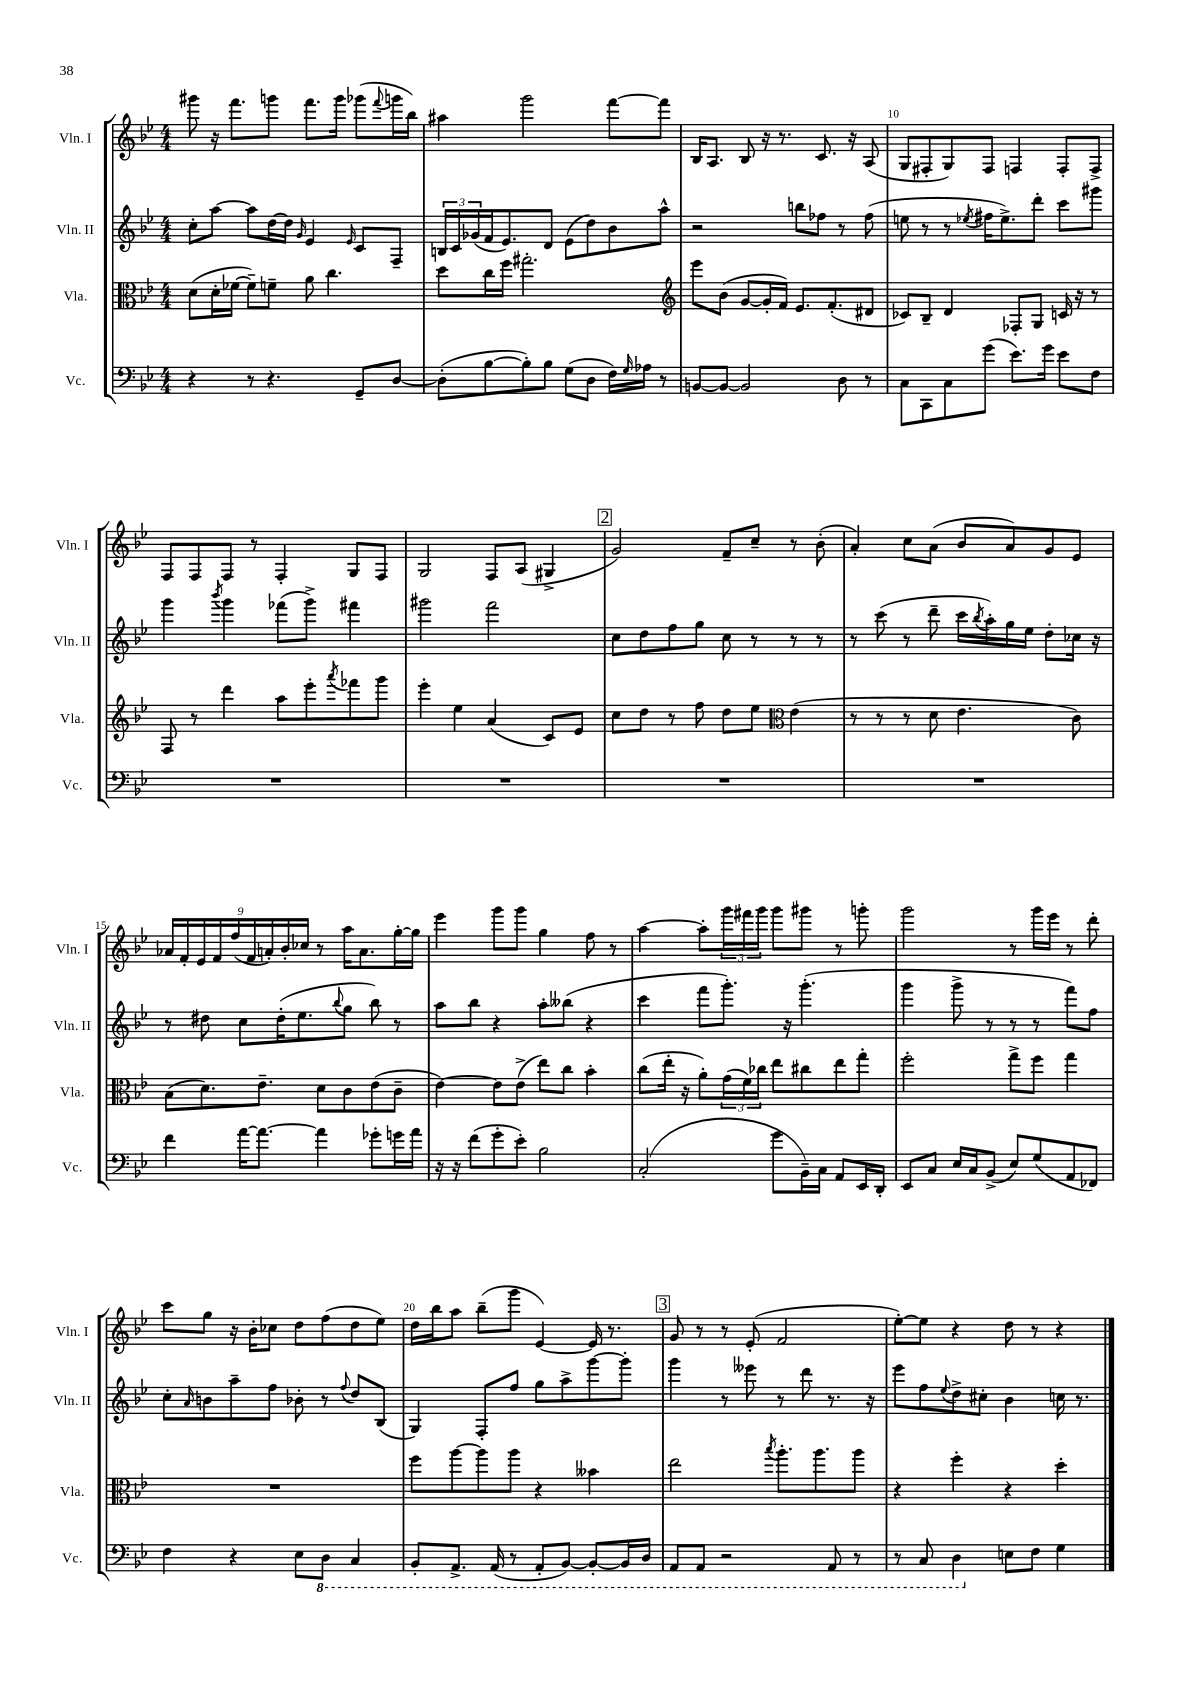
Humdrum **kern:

**kern	**kern	**kern	**kern
*staff4	*staff3	*staff2	*staff1
*clefF4	*clefC3	*clefG2	*clefG2
*k[b-e-]	*k[b-e-]	*k[b-e-]	*k[b-e-]
*M4/4	*M4/4	*M4/4	*M4/4
4r	(8d\L	8cc'\L	8ggg#\
.	16d'\L	[8aa\J	16r
.	[16f-\JJ	.	8.fff\L
8r	8f-~\]L)	8aa\]L	.
4.r	8f~\J	[16dd\L	8ggg\J
.	.	16dd\]JJ	.
.	.	16qqg/	.
.	8a\	4e-/	8.fff\L
.	4.cc\	.	.
.	.	.	16ggg\Jk
.	.	16qqe-/	.
8GG~/L	.	8c/L	(8ggg-\L
.	.	.	8qqfff/
[8D/J	.	8F~/J	16ggg\L
.	.	.	16bb-\JJ)
=	=	=	=
(8D'\]L	8dd\L	24B/LL	4aa#\
.	.	24c/	.
.	.	(24g-/	.
[8B-\	16cc\L	16f/J	.
.	16ff\JJ	8.e-/)	.
8B-'\])	2.gg#'\	.	2ggg\
8B-\J	.	8d/J	.
(8G\L	.	(8e-\L	.
8D\J	.	8dd\)	.
16F\LL)	.	8b-\	[8fff\L
16qqG/	.	.	.
16A-\JJ	.	.	.
8r	.	8aa^^\J	8fff\]J
=	=	=	=
*	*clefG2	*	*
[8BB/L	8eee-\L	2r	16B-/LK
.	.	.	8.A/J
8BB/_J	(8b-\J	.	.
2BB/]	[8g/L	.	8B-/
.	16g'/]L	.	16r
.	16f/JJ)	.	8.r
.	8.e-/L	8bb\L	.
.	.	8ff-\J	8.c/
.	(8.f'/	.	.
8D\	.	8r	.
.	.	.	16r
8r	8d#/J	(8ff-\	(8A/
=	=	=	=
8C\L	8c-/L)	8ee\	8G/L
8CC\	8B-~/J	8r	8F#'/
8C\	4d/	8r	8G/)
.	.	8qee-/	.
(8g\J	.	16ff#\LK	8F#/J
.	.	8.ee-^\)	.
8.e-\L)	8F-'/L	.	4F/
.	8G/J	8ddd'\J	.
16g\Jk	.	.	.
8e-\L	16c/	8ccc\L	8F'/L
.	16r	.	.
8F\J	8r	8ggg#\J	8F^/J
=	=	=	=
1r	8F/	4ggg\	8F/L
.	8r	.	8F/
.	.	8qbbb-/	.
.	4ddd\	4ggg\	8F/J
.	.	.	8r
.	8aa\L	(8fff-\L	4F'/
.	8eee-'\	8ggg^\J)	.
.	8qaaa/	.	.
.	8fff-\	4fff#\	8G/L
.	8ggg\J	.	8F/J
=	=	=	=
1r	4eee-'\	2ggg#\	2G/
.	4ee-\	.	.
.	(4a/	2fff\	8F/L
.	.	.	(8A/J
.	8c/L)	.	4G#^/
.	8e-/J	.	.
=	=	=	=
1r	8cc\L	8cc\L	2g/)
.	8dd\J	8dd\	.
.	8r	8ff\	.
.	8ff\	8gg\J	.
.	8dd\L	8cc\	8f~/L
.	8ee-\J	8r	8cc~/J
*	*clefC3	*	*
.	(4e-\	8r	8r
.	.	8r	(8b-'\
=	=	=	=
1r	8r	8r	4a'/)
.	8r	(8ccc\	.
.	8r	8r	8cc\L
.	8d\	8ddd~\	(8a\J
.	4.e-\	16ccc\LL	8b-/L
.	.	8qbb-/	.
.	.	16aa'\)	.
.	.	16gg\	8a/)
.	.	16ee-\JJ	.
.	.	8dd'\L	8g/
.	8c\)	16cc-\Jk	8e-/J
.	.	16r	.
=	=	=	=
4f\	(8B-\L	8r	18a-/LL
.	.	.	18f'/
.	.	.	18e-/
.	8.d\)	8dd#\	.
.	.	.	18f/
.	.	.	(18ff/
[16a\LK	.	8cc\L	.
.	.	.	18f/
8.a\_J	8.e-~\J	.	.
.	.	.	18a'/)
.	.	(16dd#'\K	.
.	.	.	18b-'/
.	.	8.ee-\	.
.	.	.	18cc-/JJ
4a\]	8d\L	.	8r
.	.	8qqbb-/	.
.	8c\	8gg\J	16aa\LK
.	.	.	8.a\
8g-'\L	(8e-\	8bb-\)	.
16g\L	8c~\J	8r	[16gg'\L
16a\JJ	.	.	16gg\]JJ
=	=	=	=
16r	[4e-\)	8aa\L	4eee-\
16r	.	.	.
(8f\L	.	8bb-\J	.
8g'\	8e-\]L	4r	8ggg\L
8e-'\J)	(8e-^\J	.	8ggg\J
2B-\	8ee-\L)	8aa'\L	4gg\
.	8cc\J	(8bb--\J	.
.	4b-'\	4r	8ff\
.	.	.	8r
=	=	=	=
(2C'/	(8cc\L	4ccc\	[4aa\
.	16ee-'\Jk	.	.
.	16r	.	.
.	8a'\L)	8fff\L	8aa'\]L
.	(24g\L	8.ggg'\J)	24ggg\L
.	24f\)	.	24fff#\
.	24cc-\JJ	.	24ggg\JJ
8g\L	8ee-\L	.	8ggg\L
.	.	16r	.
16BB-~\L)	8cc#\	(4.ggg'\	8ggg#\J
16C\JJ	.	.	.
8AA/L	8ee-\	.	8r
16EE-/L	8gg'\J	.	8ggg'\
16DD'/JJ	.	.	.
=	=	=	=
8EE-/L	2ff'\	4ggg\	2ggg\
8C/J	.	.	.
16E-/LL	.	8ggg^\	.
16C/J	.	.	.
(8BB-^/J	.	8r	.
8E-/L)	8gg^\L	8r	8r
(8G/	8ff\J	8r	16ggg\LL
.	.	.	16eee-\JJ
8AA/	4gg\	8fff\L)	8r
8FF-/J)	.	8ff\J	8ddd'\
=	=	=	=
4F\	1r	8cc'\L	8ccc\L
.	.	16qqa/	.
.	.	8b\	8gg\J
4r	.	8aa~\	16r
.	.	.	16b-'\LK
.	.	8ff\J	8cc-\J
8E-\L	.	8b-'\	8dd\L
8DD\J	.	8r	(8ff\
.	.	8qqff/	.
4CC/	.	8dd/L	8dd\
.	.	(8B-/J	8ee-\J)
=	=	=	=
8BBB-'/L	8ff\L	4G/)	16dd\LL
.	.	.	16bb-\J
8.AAA^/J	[8aa\	.	8aa\J
.	8aa\]	8F'/L	(8bb-~\L
(16AAA/	.	.	.
8r	8aa\J	8ff/J	8ggg\J
8AAA'/L	4r	8gg\L	[4e-/)
[8BBB-/J)	.	8aa^\	.
8BBB-'/_L	4b--\	[8ggg\	16e-/]
.	.	.	8.r
16BBB-/]L	.	8ggg'\]J	.
16DD/JJ	.	.	.
=	=	=	=
8AAA/L	2ee-\	4ggg\	8g/
8AAA/J	.	.	8r
2r	.	8r	8r
.	.	8eee--\	(8e-'/
.	8qbb-/	.	.
.	8.aa'\L	8r	2f/
.	.	8ddd\	.
.	8.aa\	.	.
8AAA/	.	8.r	.
8r	8aa\J	.	.
.	.	16r	.
=	=	=	=
8r	4r	8eee-\L	[8ee-'\L)
8CC/	.	8ff\	8ee-\]J
.	.	8qqee-/	.
4DD\	4ff'\	8dd^\	4r
.	.	8cc#'\J	.
8E\L	4r	4b-\	8dd\
8F\J	.	.	8r
4G\	4dd'\	16cc\	4r
.	.	8.r	.
==	==	==	==
*-	*-	*-	*-
